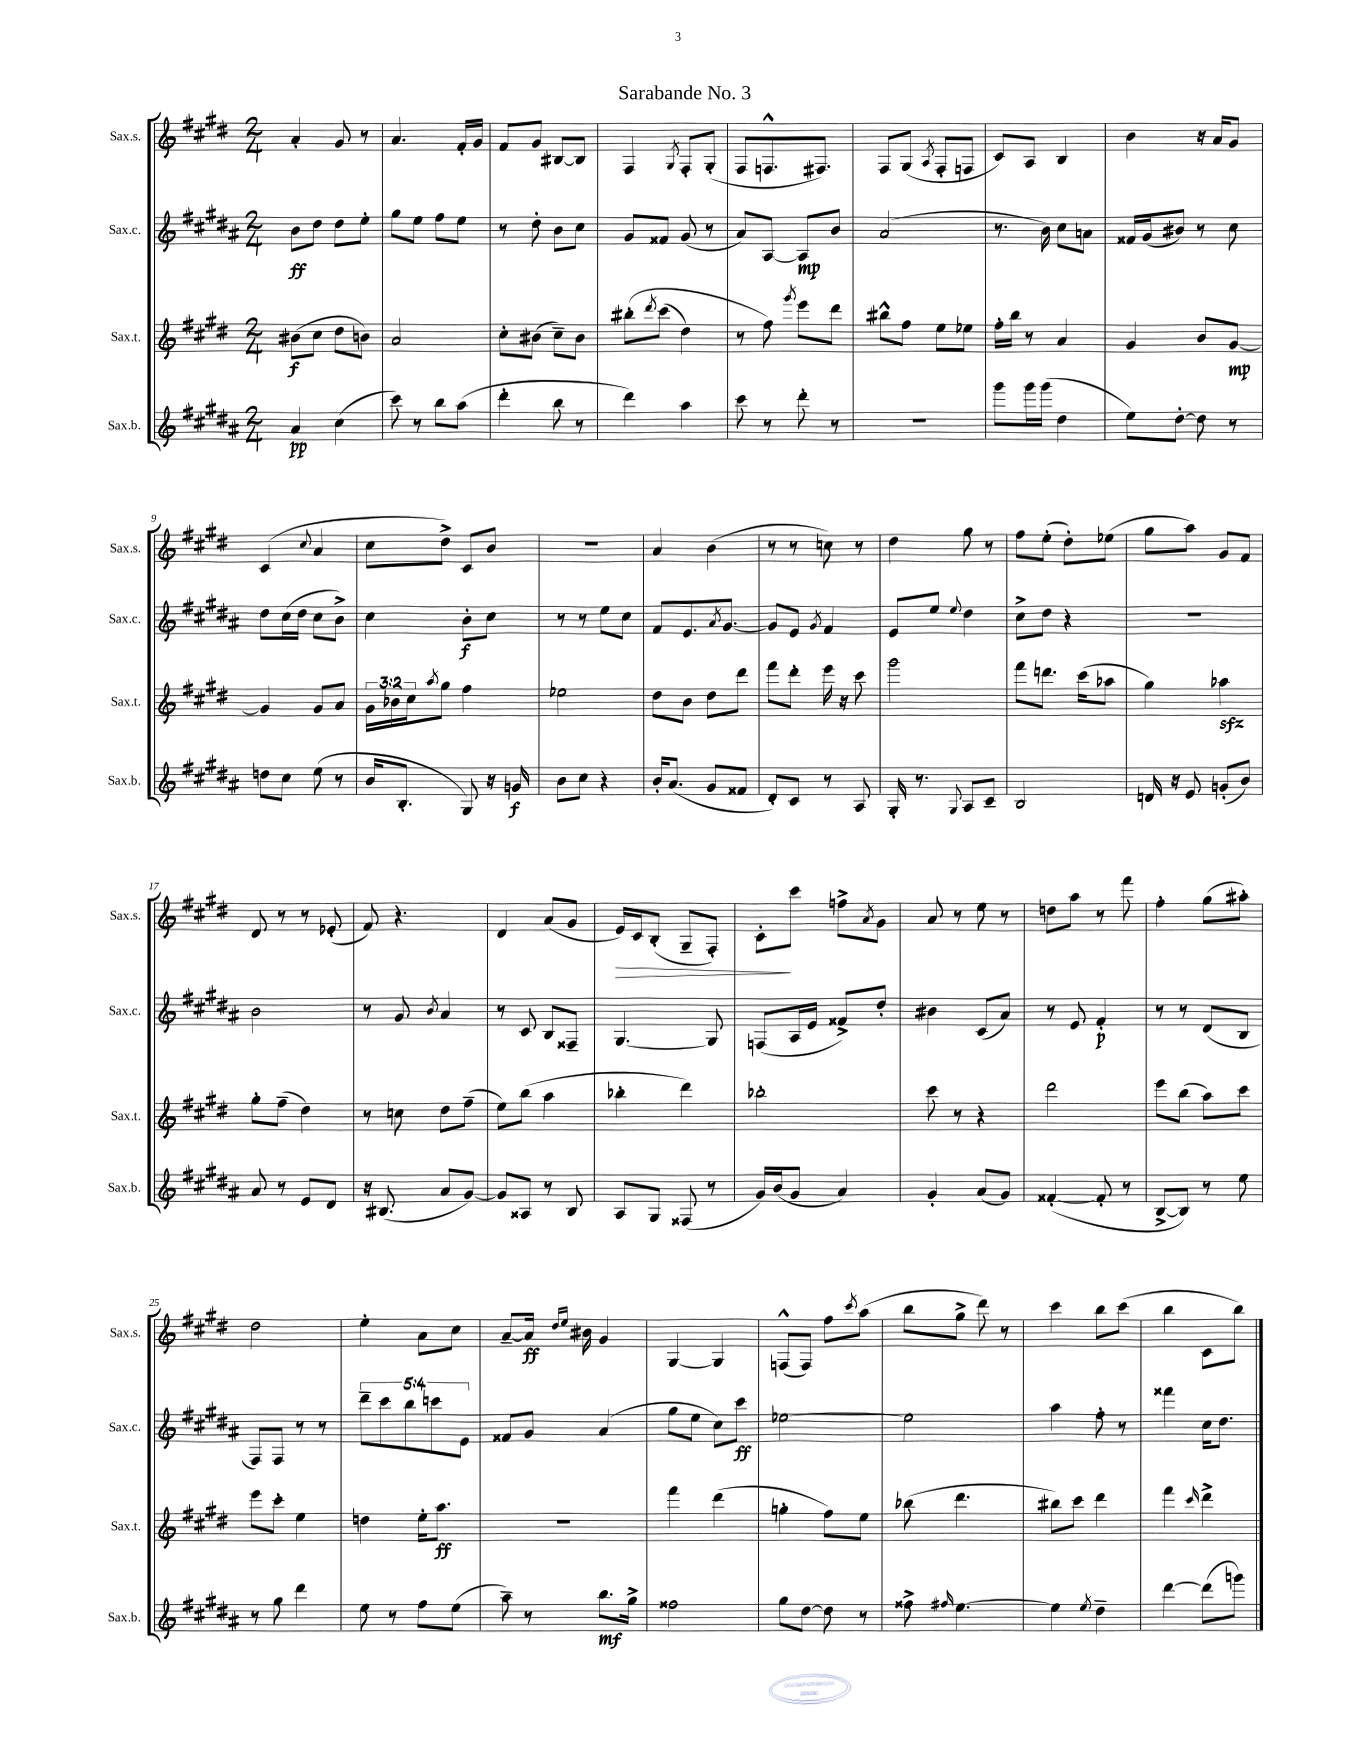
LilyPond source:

\header { title = "Sarabande No. 3" }
<<
\new StaffGroup <<
\new Staff = "s0" \with { instrumentName = "Sax.s." shortInstrumentName = "Sax.s." } {
    \clef treble \key e \major \numericTimeSignature \time 2/4
    a'4-. gis'8 r8 |
    a'4. fis'16-. gis'16 |
    fis'8 gis'8 bis8~ bis8 |
    fis4 \acciaccatura { gis8 } fis8-. gis8-.( |
    fis8 f8.-^ fis8.) |
    fis8 gis8( \acciaccatura { a8 } fis8-. f8 |
    cis'8) a8 b4 |
    b'4 r16 a'16 gis'8 |
    cis'4( \appoggiatura { cis''8 } a'4 |
    cis''8 dis''8->) cis'8 b'8 |
    R2 |
    a'4 b'4( |
    r8 r8 c''8) r8 |
    dis''4 gis''8 r8 |
    fis''8 e''8-.( dis''8-.) ees''8( |
    gis''8 a''8) gis'8 fis'8 |
    dis'8 r8 r8 ees'8-.( |
    fis'8) r4. |
    dis'4 a'8( gis'8 |
    e'16\>) cis'16 b8-.( gis8-- fis8-.) |
    cis'8-.\! cis'''8 f''8-> \acciaccatura { a'8 } gis'8 |
    a'8 r8 e''8 r8 |
    d''8 a''8 r8 fis'''8 |
    fis''4-. gis''8( ais''8-.) |
    dis''2 |
    e''4-. a'8 cis''8 |
    a'8~-- a'16\ff \grace { dis''16 e''16 } bis'16 gis'4 |
    gis4~ gis4 |
    f8-^( f8) fis''8 \acciaccatura { cis'''8 } a''8( |
    b''8 gis''8-> dis'''8) r8 |
    cis'''4 b''8 cis'''8( |
    b''4 cis'8 b''8) \bar "|." |
}
\new Staff = "s1" \with { instrumentName = "Sax.c." shortInstrumentName = "Sax.c." } {
    \clef treble \key b \major \numericTimeSignature \time 2/4 \override Staff.TupletNumber.text = #tuplet-number::calc-fraction-text
    b'8\ff dis''8 dis''8 e''8-. |
    gis''8 e''8 fis''8 e''8 |
    r8 dis''8-. b'8 cis''8 |
    gis'8 fisis'8 gis'8( r8 |
    ais'8) ais8~ ais8\mp b'8 |
    ais'2( |
    r8. b'16) cis''8 a'8 |
    fisis'16 gis'16( bis'8) r8 cis''8 |
    dis''8 cis''16( dis''16 cis''8 b'8->) |
    cis''4 b'8-.\f cis''8 |
    r8 r8 e''8 cis''8 |
    fis'8 e'8. \acciaccatura { ais'8 } gis'8.~ |
    gis'8 e'8 \acciaccatura { gis'8 } fis'4 |
    e'8 e''8 \appoggiatura { e''8 } dis''4 |
    cis''8-> dis''8 r4 |
    r2 |
    b'2 |
    r8 gis'8 \acciaccatura { b'8 } ais'4 |
    r8 cis'8 b8 fisis8-- |
    gis4.~ gis8 |
    f8( ais16 e'16 fisis'8->) dis''8-. |
    bis'4 cis'8( ais'8) |
    r8 e'8 fis'4-.\p |
    r8 r8 dis'8( b8 |
    fis8) fis8 r8 r8 |
    \tuplet 5/4 { dis'''8-- cis'''8 b''8 c'''8 e'8 } |
    fisis'8 gis'8 ais'4( |
    gis''8 e''8 cis''8) cis'''8\ff |
    ees''2~ |
    ees''2 |
    ais''4 fis''8-. r8 |
    fisis'''4 cis''16 dis''8. \bar "|." |
}
\new Staff = "s2" \with { instrumentName = "Sax.t." shortInstrumentName = "Sax.t." } {
    \clef treble \key e \major \numericTimeSignature \time 2/4 \override Staff.TupletNumber.text = #tuplet-number::calc-fraction-text
    bis'8\f( cis''8 dis''8 b'8) |
    a'2 |
    cis''8-. bis'8( cis''8--) bis'8 |
    bis''8-.\( \acciaccatura { dis'''8 } cis'''8( dis''4) |
    r8 fis''8\) \acciaccatura { gis'''8 } e'''8 dis'''8 |
    bis''8-^ fis''8 e''8 ees''8 |
    fis''16-. b''16 r8 a'4 |
    gis'4 b'8 gis'8~\mp |
    gis'4 gis'8 a'8 |
    \tuplet 3/2 { gis'16 bes'16 cis''16 } \acciaccatura { a''8 } gis''8 fis''4 |
    ees''2 |
    dis''8 b'8 dis''8 dis'''8 |
    fis'''8 dis'''8-. e'''16 r16 cis'''8 |
    gis'''2 |
    fis'''8 d'''8. cis'''16( aes''8 |
    gis''4) aes''4\sfz |
    gis''8-. fis''8--( dis''4) |
    r8 c''8 dis''8 fis''8--( |
    e''8) b''8( a''4 |
    bes''4-. dis'''4) |
    bes''2-. |
    cis'''8 r8 r4 |
    dis'''2 |
    e'''8 b''8( a''8) cis'''8 |
    e'''8 cis'''8-. e''4 |
    d''4 e''16-. a''8.\ff |
    r2 |
    fis'''4 dis'''4( |
    g''4-. fis''8) e''8 |
    bes''8( dis'''4. |
    bis''8) cis'''8 dis'''4 |
    fis'''4 \grace { cis'''16 } dis'''4-> \bar "|." |
}
\new Staff = "s3" \with { instrumentName = "Sax.b." shortInstrumentName = "Sax.b." } {
    \clef treble \key b \major \numericTimeSignature \time 2/4
    ais'4\pp cis''4( |
    cis'''8) r8 b''8 ais''8( |
    dis'''4-. b''8 r8 |
    dis'''4) ais''4 |
    cis'''8 r8 dis'''8-. r8 |
    r2 |
    gis'''8 gis'''16 gis'''16( dis''4 |
    e''8) dis''8~-. dis''8 r8 |
    d''8 cis''8 e''8( r8 |
    b'16 b8.-. gis8) r16 g'16\f |
    b'8 cis''8 r4 |
    b'16-. ais'8.( gis'8 fisis'8 |
    dis'8-.) cis'8 r8 ais8 |
    gis16-. r8. \appoggiatura { gis8 } ais8 cis'8-- |
    b2 |
    d'16 r16 e'8 g'8-.( b'8) |
    ais'8 r8 e'8 dis'8 |
    r16 bis8.( ais'8 gis'8~) |
    gis'8 aisis8 r8 b8 |
    ais8 gis8 fisis8( r8 |
    gis'16) b'16( gis'8 ais'4) |
    gis'4-. ais'8( gis'8) |
    fisis'4~-.( fisis'8-. r8 |
    b8~-> b8) r8 e''8 |
    r8 gis''8 dis'''4 |
    e''8 r8 fis''8 e''8( |
    ais''8--) r8 b''8.\mf gis''16-> |
    fisis''2 |
    gis''8 dis''8~ dis''8 r8 |
    fisis''8-> \grace { fis''16 } e''4.~ |
    e''4 \acciaccatura { e''8 } dis''4-- |
    dis'''4~ dis'''8( g'''8) \bar "|." |
}
>>
>>
